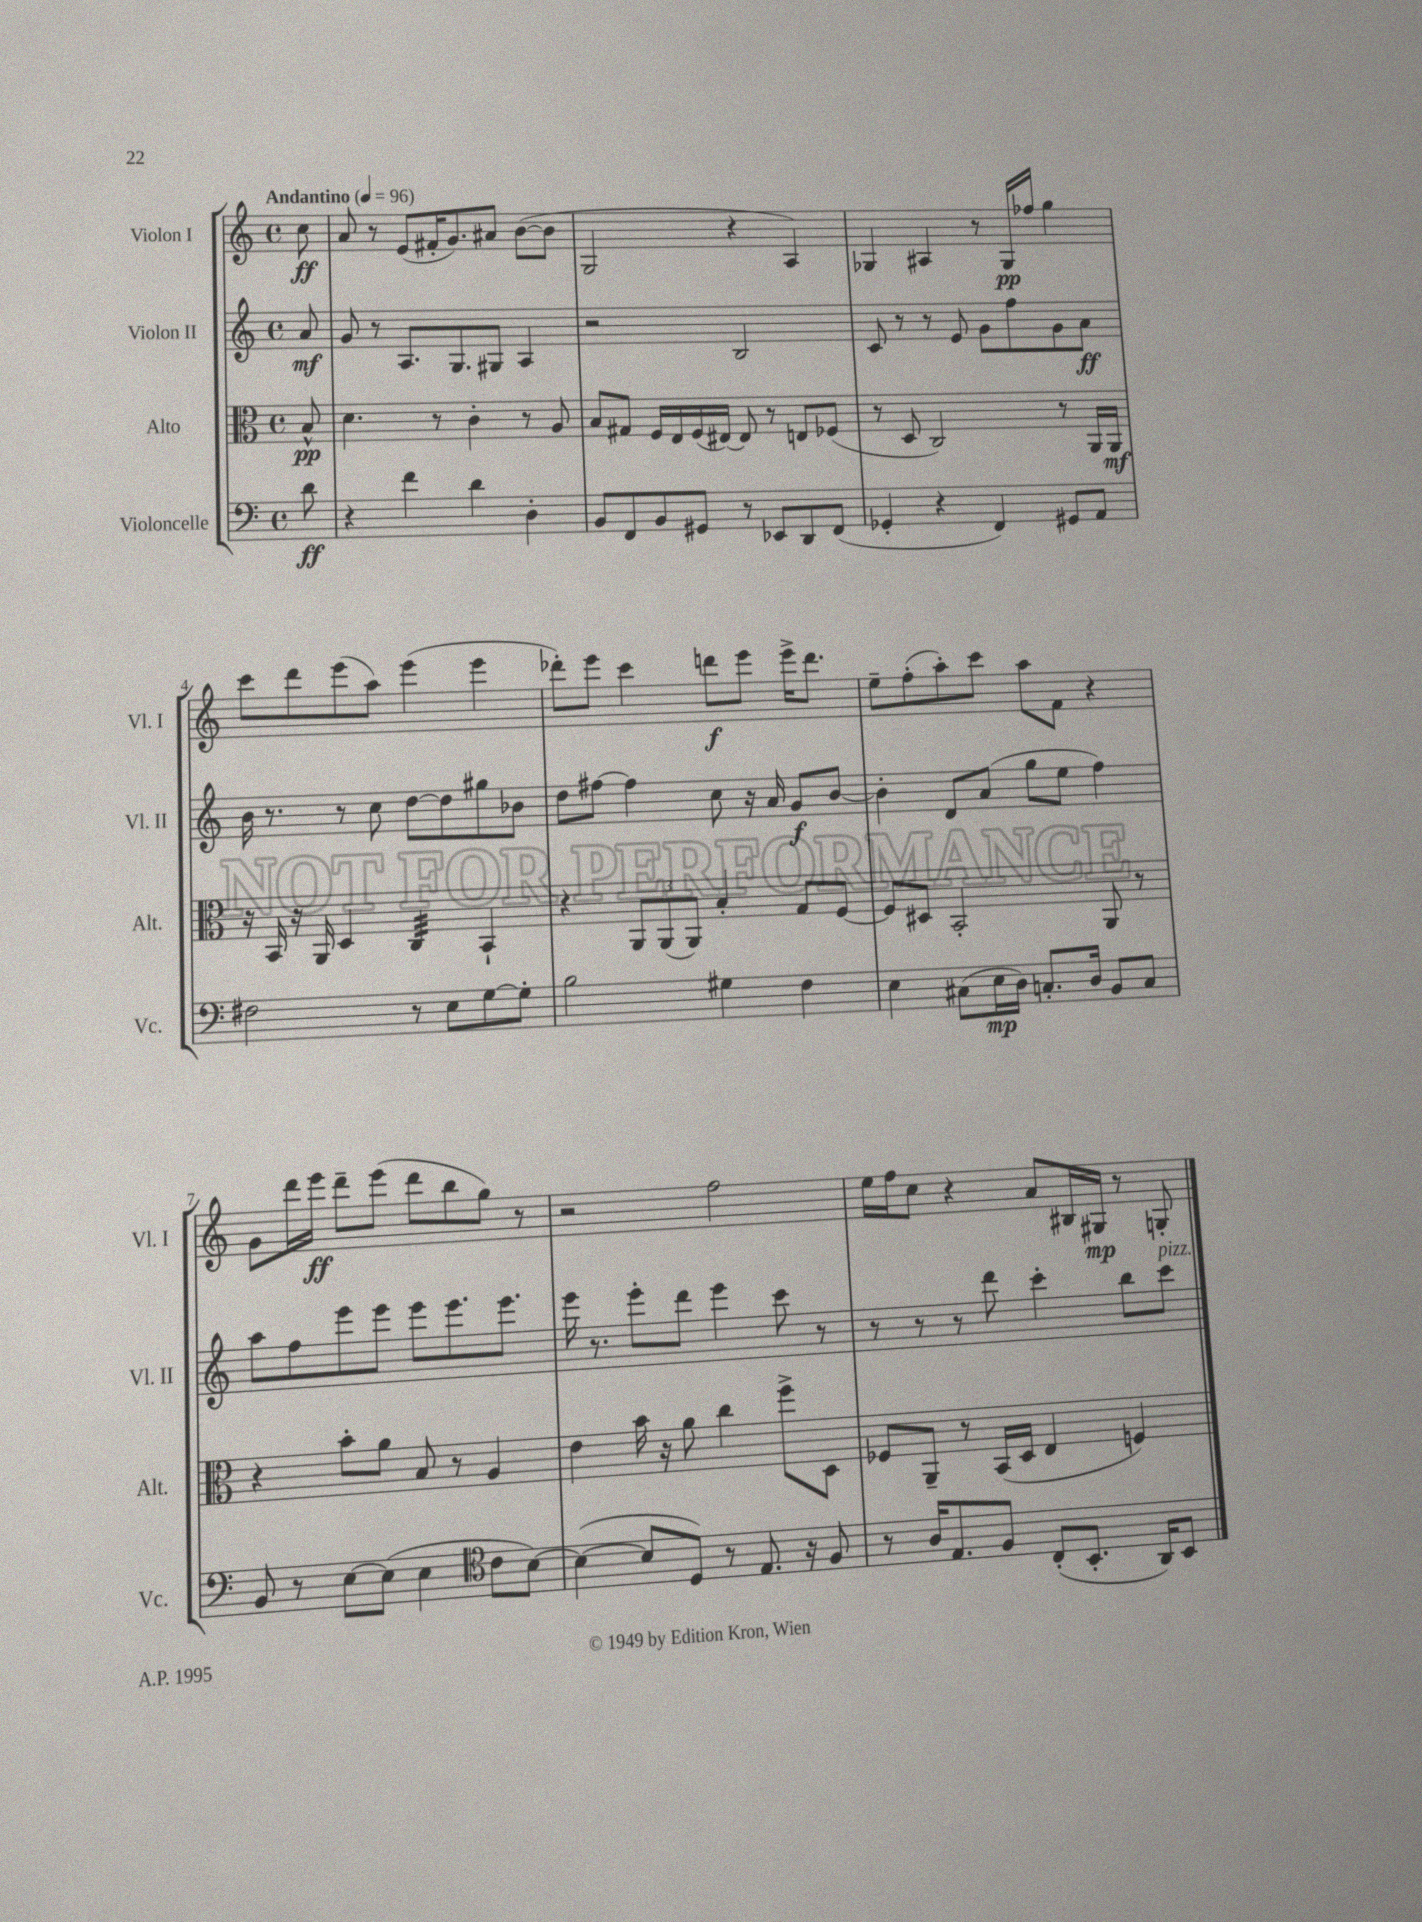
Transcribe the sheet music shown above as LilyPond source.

<<
\new StaffGroup <<
\new Staff = "s0" \with { instrumentName = "Violon I" shortInstrumentName = "Vl. I" } {
    \clef treble \key c \major \defaultTimeSignature \time 4/4 \partial 8 \tempo "Andantino" 4 = 96
    c''8\ff |
    a'8 r8 e'8( fis'16-. g'8.) ais'8 b'8~( b'8 |
    g2 r4 a4) |
    ges4 ais4 r8 ges16\pp fes''16 g''4 |
    c'''8 d'''8 e'''8( a''8) e'''4( e'''4 |
    des'''8-.) e'''8 c'''4 d'''8\f e'''8 e'''16-> d'''8. |
    e''8-- f''8-.( a''8-.) c'''8 a''8 f'8 r4 |
    g'8 d'''16 e'''16\ff d'''8-- e'''8( d'''8 b''8 g''8) r8 |
    r2 f''2 |
    e''16 f''16 c''8 r4 a'8 bis16 gis16\mp r8 g8-. \bar "|." |
}
\new Staff = "s1" \with { instrumentName = "Violon II" shortInstrumentName = "Vl. II" } {
    \clef treble \key c \major \defaultTimeSignature \time 4/4 \partial 8
    a'8\mf |
    g'8 r8 a8. g8. gis8 a4 |
    r2 b2 |
    c'8 r8 r8 e'8 g'8 f''8 g'8 a'8\ff |
    b'16 r8. r8 c''8 d''8~ d''8 gis''8 bes'8 |
    d''8 fis''8~ fis''4 c''8 r16 a'16 g'8\f b'8~ |
    b'4-. d'8 a'8( g''8 e''8 f''4) |
    a''8 f''8 e'''8 e'''8 e'''8 e'''8. e'''8. |
    e'''16 r8. e'''8-. d'''8 e'''4 c'''8 r8 |
    r8 r8 r8 d'''8 c'''4-. b''8 c'''8^\markup { \italic "pizz." } \bar "|." |
}
\new Staff = "s2" \with { instrumentName = "Alto" shortInstrumentName = "Alt." } {
    \clef alto \key c \major \defaultTimeSignature \time 4/4 \partial 8
    b8-^\pp |
    d'4. r8 c'4-. r8 a8 |
    b8 gis8 f16 e16 f16( eis16~) eis8 r8 e8 fes8( |
    r8 d8 c2) r8 a,16 a,16\mf |
    r16 b,16 r16 a,16 d4 c4:32 b,4-! |
    r4 \tuplet 3/2 { a,8 a,8( a,8) } b4-. g8 f8~ |
    f8 dis8 b,2-. a,8 r8 |
    r4 b'8-. a'8 b8 r8 a4 |
    e'4 b'16 r16 a'8 c''4 f''8-> d8 |
    fes8 a,8-- r8 b,16( d16 e4 f4) \bar "|." |
}
\new Staff = "s3" \with { instrumentName = "Violoncelle" shortInstrumentName = "Vc." } {
    \clef bass \key c \major \defaultTimeSignature \time 4/4 \partial 8
    d'8\ff |
    r4 f'4 d'4 d4-. |
    b,8 f,8 b,8 gis,8 r8 ees,8 d,8 f,8( |
    ges,4-. r4 f,4) gis,8 a,8 |
    fis2 r8 e8 g8~ g8-. |
    b2 gis4 f4 |
    e4 cis8( e16\mp d16) c8.-. d16 b,8 c8 |
    b,8 r8 e8~ e8( e4 \clef tenor c'8 b8~) |
    b4~( b8 d8) r8 e8. r16 f8 |
    r8 a16 e8. f8 c8-.( b,8.-. a,16) b,8 \bar "|." |
}
>>
>>
